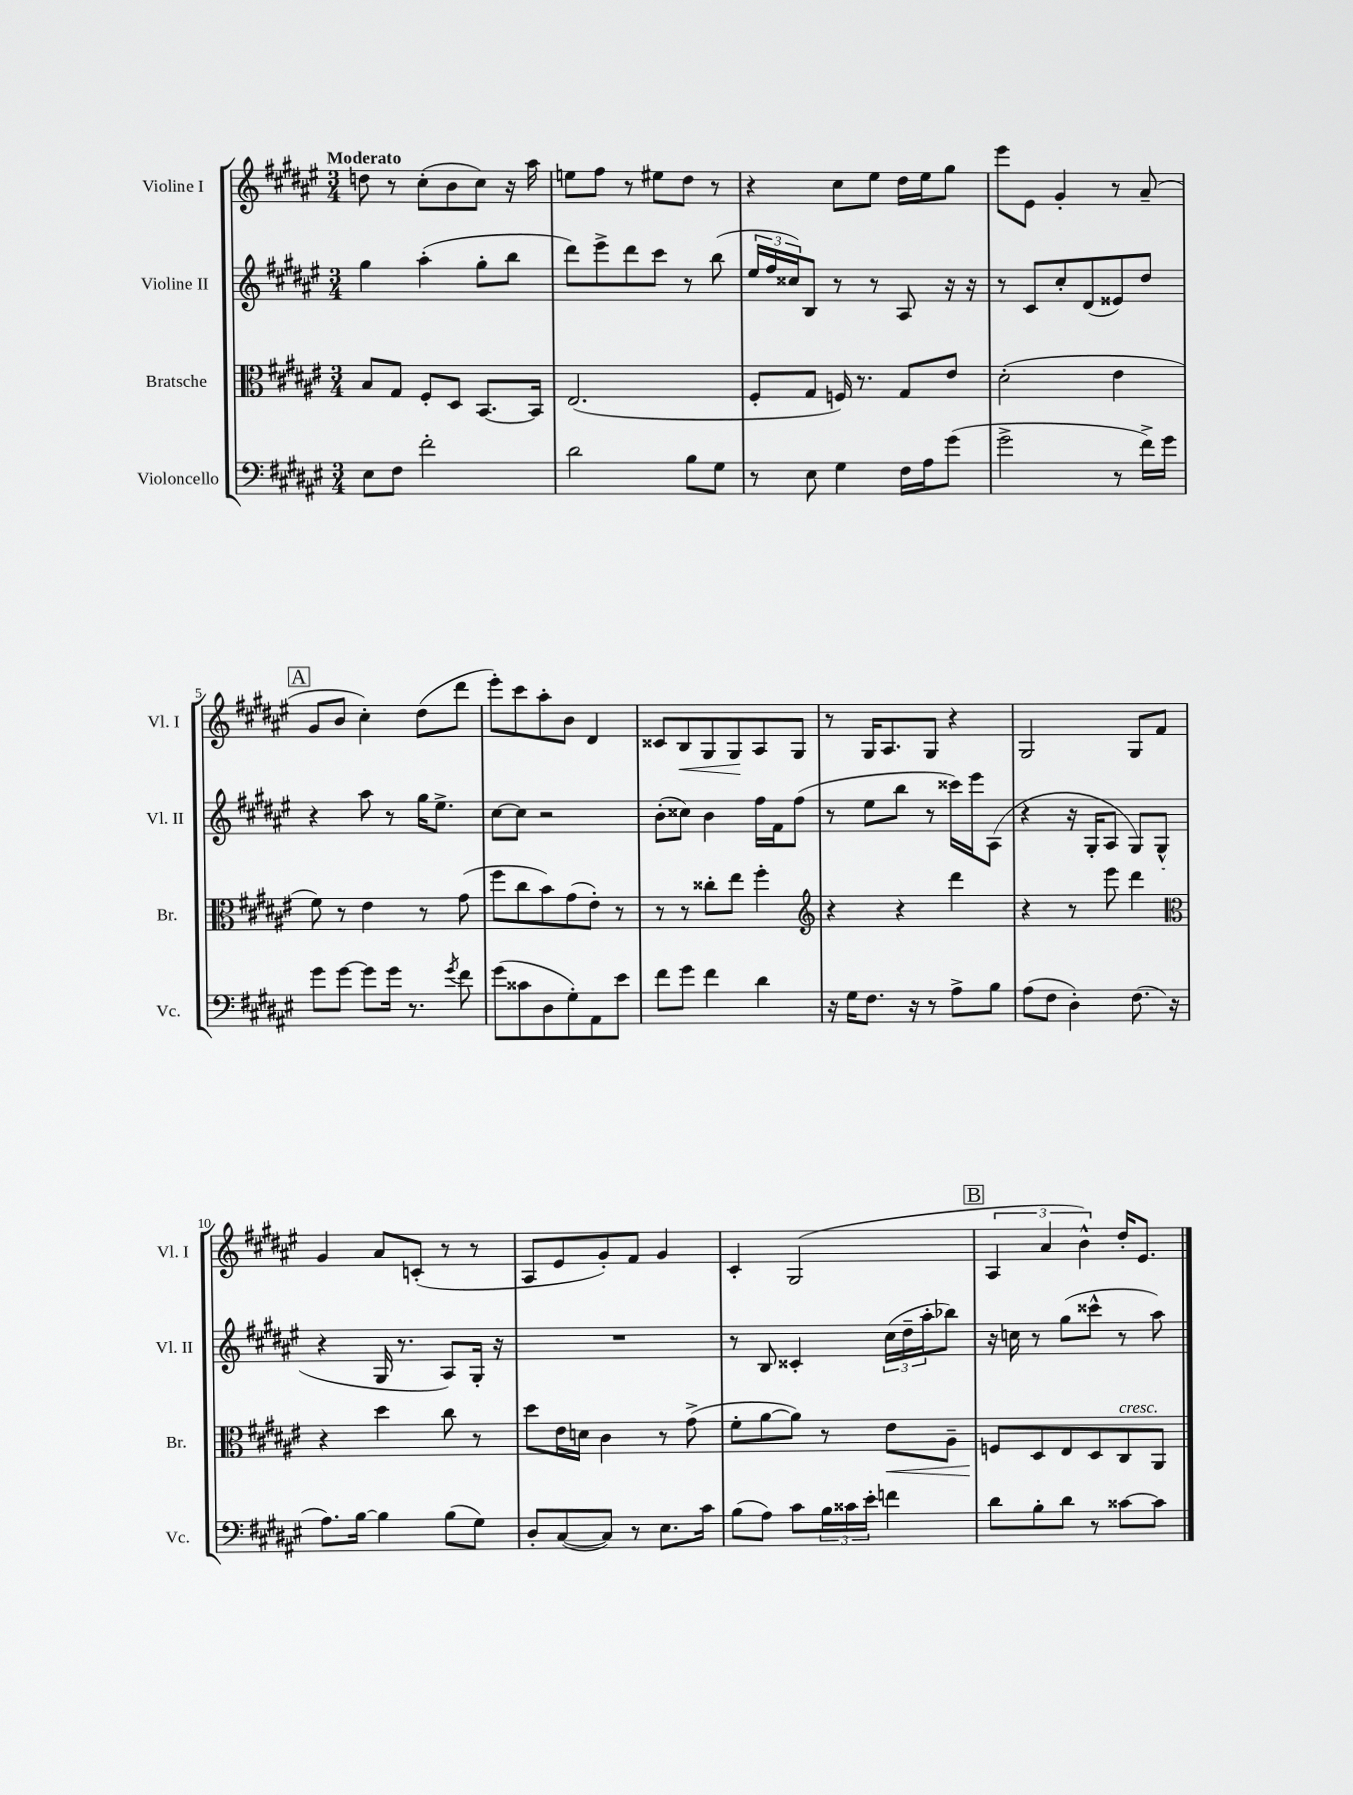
<<
\new StaffGroup <<
\new Staff = "s0" \with { instrumentName = "Violine I" shortInstrumentName = "Vl. I" } {
    \clef treble \key fis \major \numericTimeSignature \time 3/4 \tempo "Moderato"
    d''8 r8 cis''8-.( b'8 cis''8) r16 ais''16 |
    e''8 fis''8 r8 eis''8 dis''8 r8 |
    r4 cis''8 eis''8 dis''16 eis''16 gis''8 |
    eis'''8 eis'8 gis'4-. r8 ais'8--( |
    \mark \markup { \box "A" } gis'8 b'8 cis''4-.) dis''8( dis'''8 |
    eis'''8-.) cis'''8 ais''8-. b'8 dis'4 |
    cisis'8 b8\< gis8 gis8\! ais8 gis8 |
    r8 gis16 ais8. gis8 r4 |
    gis2 gis8 fis'8 |
    gis'4 ais'8 c'8-.( r8 r8 |
    ais8 eis'8 gis'8-.) fis'8 gis'4 |
    cis'4-. gis2( |
    \mark \markup { \box "B" } \tuplet 3/2 { ais4 ais'4 b'4-^) } dis''16-. eis'8. \bar "|." |
}
\new Staff = "s1" \with { instrumentName = "Violine II" shortInstrumentName = "Vl. II" } {
    \clef treble \key fis \major \numericTimeSignature \time 3/4
    gis''4 ais''4-.( gis''8-. b''8 |
    dis'''8) eis'''8-> dis'''8 cis'''8 r8 b''8( |
    \tuplet 3/2 { eis''16 fis''16 cisis''16) } b8 r8 r8 ais8 r16 r16 |
    r8 cis'8 cis''8-. dis'8( eisis'8) dis''8 |
    \mark \markup { \box "A" } r4 ais''8 r8 gis''16 eis''8.-> |
    cis''8~ cis''8 r2 |
    b'8-.( cisis''8) b'4 fis''16 fis'16 fis''8( |
    r8 eis''8 b''8 r8 cisis'''16) eis'''16 ais8( |
    r4 r16 gis16-. ais8 gis8) gis8-^( |
    r4 gis16 r8. ais8) gis16-. r16 |
    R2. |
    r8 b8 cisis'4-. \tuplet 3/2 { cis''16( dis''16-- ais''16-. } bes''8) |
    \mark \markup { \box "B" } r16 c''16 r8 gis''8( cisis'''8-^ r8 ais''8) \bar "|." |
}
\new Staff = "s2" \with { instrumentName = "Bratsche" shortInstrumentName = "Br." } {
    \clef alto \key fis \major \numericTimeSignature \time 3/4
    b8 gis8 fis8-. dis8 b,8.~ b,16 |
    eis2.( |
    fis8-. gis8 f16) r8. gis8 eis'8 |
    dis'2-.( eis'4 |
    \mark \markup { \box "A" } fis'8) r8 eis'4 r8 gis'8( |
    fis''8 cis''8 b'8) gis'8( eis'8-.) r8 |
    r8 r8 cisis''8-. eis''8 fis''4-. |
    \clef treble r4 r4 dis'''4 |
    r4 r8 eis'''8 dis'''4 |
    \clef alto r4 dis''4 cis''8 r8 |
    dis''8 eis'16 d'16 cis'4 r8 gis'8->( |
    fis'8-. ais'8~ ais'8) r8 eis'8\< ais8-- |
    \mark \markup { \box "B" } f8\! dis8 eis8 dis8 cis8^\markup { \italic "cresc." } ais,8 \bar "|." |
}
\new Staff = "s3" \with { instrumentName = "Violoncello" shortInstrumentName = "Vc." } {
    \clef bass \key fis \major \numericTimeSignature \time 3/4
    eis8 fis8 fis'2-. |
    dis'2 b8 gis8 |
    r8 eis8 gis4 fis16 ais16 gis'8( |
    gis'2-> r8 fis'16->) gis'16 |
    \mark \markup { \box "A" } gis'8 gis'8~ gis'8 gis'16 r8. \acciaccatura { gis'8 } fis'8 |
    gis'8( cisis'8 dis8 gis8-.) ais,8 eis'8 |
    fis'8 gis'8 fis'4 dis'4 |
    r16 gis16 fis8. r16 r8 ais8-> b8 |
    ais8( fis8 dis4-.) fis8.( r16 |
    ais8.) b16~ b4 b8( gis8) |
    dis8-. cis8~( cis8) r8 eis8. cis'16 |
    b8( ais8) cis'8 \tuplet 3/2 { b16 cisis'16 eis'16-. } f'4 |
    \mark \markup { \box "B" } dis'8 b8-. dis'8 r8 cisis'8~ cisis'8 \bar "|." |
}
>>
>>
